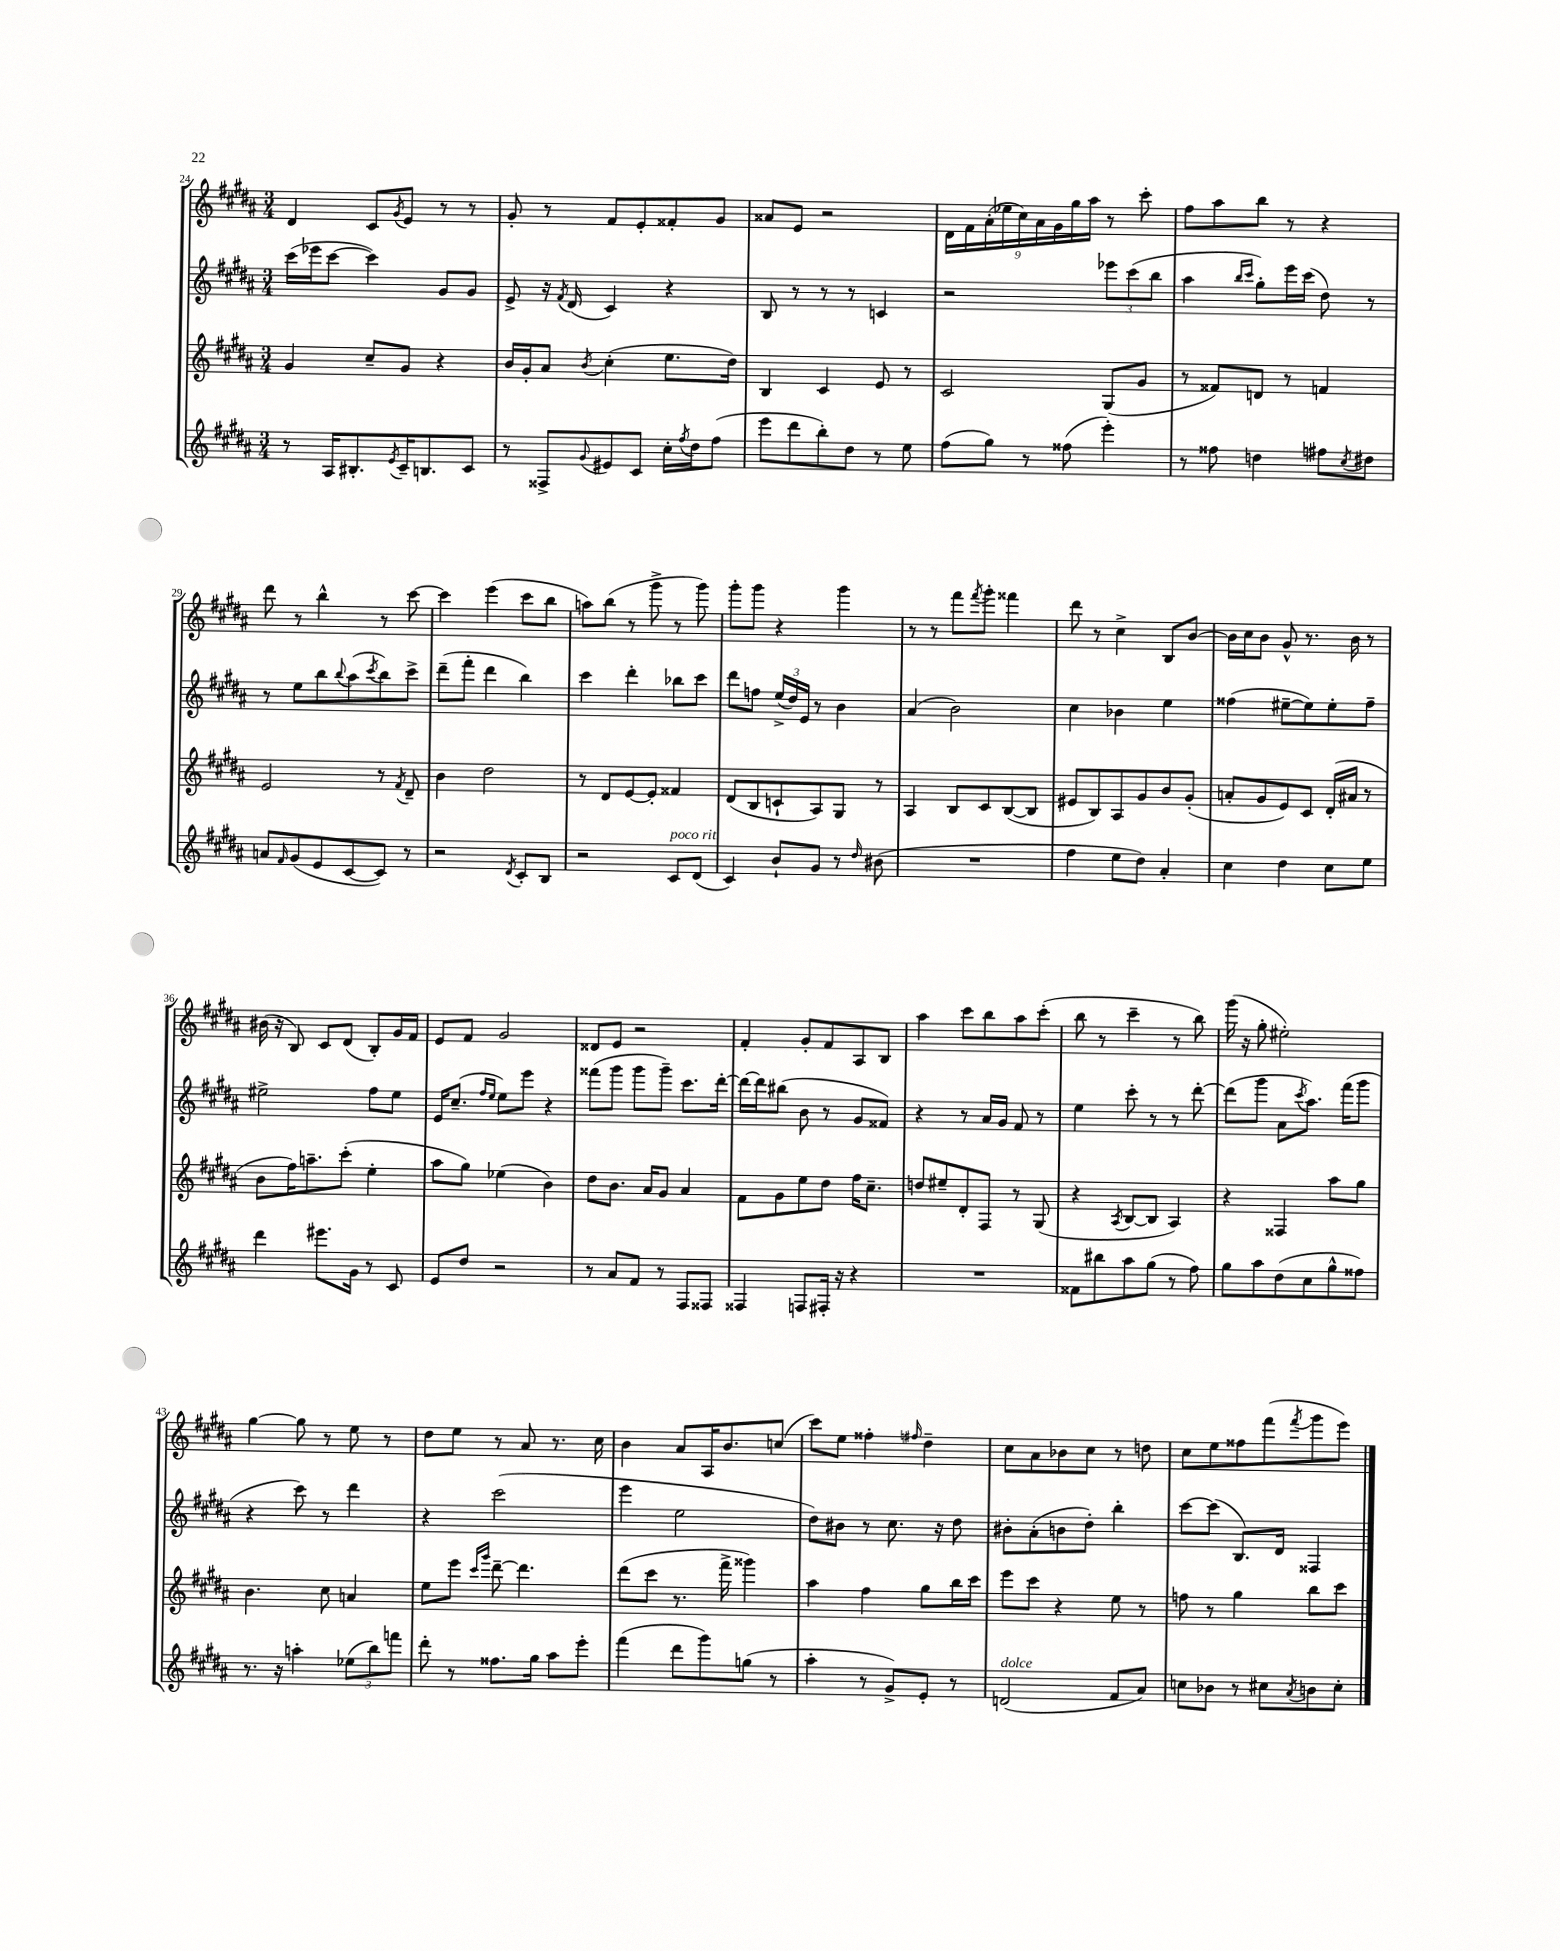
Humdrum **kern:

**kern	**kern	**kern	**kern
*staff4	*staff3	*staff2	*staff1
*clefG2	*clefG2	*clefG2	*clefG2
*k[f#c#g#d#a#]	*k[f#c#g#d#a#]	*k[f#c#g#d#a#]	*k[f#c#g#d#a#]
*M3/4	*M3/4	*M3/4	*M3/4
8r	4g#	(16ccc#	4d#
.	.	16eee-	.
16A#	.	[8ccc#	.
8.B#'	.	.	.
.	8cc#~	4ccc#])	8c#
8qe	.	.	8qg#
16c#~	8g#	.	8e
8.B	.	.	.
.	4r	8g#	8r
8c#	.	8g#	8r
=	=	=	=
8r	16b	8e^	8g#'
.	16g#'	.	.
8F##^	8a#	16r	8r
.	.	8qf#	.
.	.	(16d#	.
8qqg#	8qb	.	.
8e#	(4cc#'	4c#)	8f#
8c#	.	.	8e'
16cc#'	8.ee	4r	8f##'
8qff#	.	.	.
16dd#	.	.	.
(8ff#	.	.	8g#
.	16dd#)	.	.
=	=	=	=
8eee	4B	8B	8a##
8ddd#	.	8r	8e
8bb')	4c#	8r	2r
8dd#	.	8r	.
8r	8e	4c	.
8ee	8r	.	.
=	=	=	=
(8ff#	2c#	2r	18d#
.	.	.	18f#
.	.	.	(18a#'
8gg#)	.	.	.
.	.	.	18ee-
.	.	.	18cc#)
8r	.	.	.
.	.	.	18a#
.	.	.	18g#
(8ff##	.	.	.
.	.	.	18gg#
.	.	.	18aa#
4eee')	(8G#	12eee-	8r
.	.	(12ccc#	.
.	8g#	.	8ccc#'
.	.	12bb	.
=	=	=	=
8r	8r	4aa#	8ff#
8ff##	8f##)	.	8aa#
.	.	16qqbb	.
.	.	16qqccc#	.
4dd	8d	8gg#')	8bb
.	8r	16eee	8r
.	.	(16ccc#	.
8ff#	4f	8dd#)	4r
8qcc#	.	.	.
8dd#	.	8r	.
=	=	=	=
8a	2e	8r	8ddd#
16qqf#	.	.	.
(8g#	.	8ee	8r
8e	.	8bb	4bb^^
.	.	8qqbb	.
[8c#	.	(8aa#	.
.	.	8qccc#	.
8c#])	8r	8bb)	8r
.	8qf#	.	.
8r	8d#~	8ccc#^	[8ccc#
=	=	=	=
2r	4b	(8ddd#~	4ccc#]
.	.	8fff#'	.
.	2dd#	4ddd#	(4eee
8qd#	.	.	.
8c#'	.	4bb)	8ccc#
8B	.	.	8bb
=	=	=	=
2r	8r	4ccc#	8aa)
.	8d#	.	(8bb
.	[8e	4ddd#'	8r
.	8e']	.	8ggg#^
8c#	4f##	8bb-	8r
(8d#	.	8ccc#	8ggg#)
=	=	=	=
4c#)	(8d#	8ddd#	8ggg#'
.	8B	8ff	8ggg#
8b`	8c`	(24ee^	4r
.	.	24dd#)	.
.	.	24e	.
8g#	8A#)	8r	.
8r	8G#	4b	4ggg#
16qqdd#	.	.	.
(8b#	8r	.	.
=	=	=	=
2.r	4A#	(4a#	8r
.	.	.	8r
.	8B	2b)	8fff#
.	.	.	8qfff#
.	8c#	.	8ggg#'
.	([8B	.	4fff##
.	8B]	.	.
=	=	=	=
4ff#	8e#	4cc#	8ddd#
.	8B)	.	8r
8ee	8A#	4b-	4cc#^
8dd#)	8g#	.	.
4a#'	8b	4ee	8B
.	(8g#'	.	[8b
=	=	=	=
4cc#	8a'	(4ff##	16b]
.	.	.	16cc#
.	8g#	.	8b
4dd#	8e)	[8ee#~	8g#^^
.	8c#	8ee#])	8.r
8cc#	(16d#'	8ee#'	.
.	16a#	.	16b
8ee	8r	8ff##~	8r
=	=	=	=
4ddd#	8b	2ee#^	(16b#
.	.	.	16r
.	16ff#)	.	8B)
.	8.aa~	.	.
8.eee#	.	.	8c#
.	(8ccc#'	.	(8d#
16g#	.	.	.
8r	4ee'	8ff#	8B')
8c#	.	8ee#	16g#
.	.	.	16f#
=	=	=	=
8e	8aa#	16e	8e
.	.	(8.cc#~	.
8dd#	8gg#)	.	8f#
.	.	16qqff#	.
.	.	16qqee	.
2r	(4ee-	8ee)	2g#
.	.	8eee	.
.	4b)	4r	.
=	=	=	=
8r	8dd#	(8fff##	8d##
8a#	8.b	8ggg#	8e
8f#	.	8ggg#	2r
.	16a#	.	.
8r	8g#	8ggg#~)	.
8F#	4a#	8.ccc#	.
8F##	.	.	.
.	.	[16ddd#'	.
=	=	=	=
4F##	8f#	16ddd#_	4f#'
.	.	16ddd#]	.
.	8g#	(8bb#	.
8F	8ee	8b	8g#'
16F#'	8dd#	8r	8f#
16r	.	.	.
4r	16ff#	8g#	8A#
.	8.cc#~	.	.
.	.	8f##)	8B
=	=	=	=
2.r	8dd	4r	4aa#
.	8ee#~	.	.
.	8d#'	8r	8ccc#
.	8F#	16a#	8bb
.	.	16g#	.
.	8r	8f#	8aa#
.	(8G#	8r	(8ccc#'
=	=	=	=
8f##	4r	4ee	8bb
8bb#	.	.	8r
.	8qA#	.	.
8aa#	[8B	8ccc#'	4ccc#~
(8gg#	8B]	8r	.
8r	4A#)	8r	8r
8ff#)	.	[8ddd#'	8bb)
=	=	=	=
8gg#	4r	(8ddd#]	(16ggg#
.	.	.	16r
8aa#	.	8ggg#	8gg#'
(8dd#	4F##	8a#	2ee#')
.	.	8qccc#	.
8cc#	.	8.aa#)	.
8gg#^^	8aa#	.	.
.	.	(16fff#	.
8ff##)	8gg#	8ggg#	.
=	=	=	=
8.r	4.b	4r	[4gg#
16r	.	.	.
4aa'	.	8ccc#)	8gg#]
.	8cc#	8r	8r
(12ee-	4a	4ddd#	8ee
12bb)	.	.	.
.	.	.	8r
12fff	.	.	.
=	=	=	=
8ddd#'	8ee	4r	8dd#
8r	8eee	.	8ee
.	16qqccc#	.	.
.	16qqggg#	.	.
8.ff##	[8ddd#~	(2ccc#	8r
.	4.ddd#]	.	8a#
16gg#	.	.	.
8aa#	.	.	8.r
8eee'	.	.	.
.	.	.	16cc#
=	=	=	=
(4fff#	(8ddd#	4eee	4b
.	8ccc#	.	.
8ddd#	8.r	2ee	8a#
8ggg#)	.	.	16A#
.	16fff#^	.	8.b
(8gg	4ggg##)	.	.
8r	.	.	(8cc
=	=	=	=
4aa#'	4aa#	8dd#)	8ccc#)
.	.	8b#	8ee
8r	4ff#	8r	4ff##'
8g#^)	.	8.cc#	.
.	.	.	16qqff#
8e'	8gg#	.	4dd#~
.	.	16r	.
8r	16bb	8dd#	.
.	16ccc#	.	.
=	=	=	=
(2d	8eee	8b#'	8cc#
.	8ccc#	(8a#'	8a#
.	4r	8b	8b-
.	.	8dd#')	8cc#
8f#	8ee	4bb'	8r
8a#)	8r	.	8dd
=	=	=	=
8cc	8ff	[8ccc#	8cc#
8b-	8r	(8ccc#]	8ee
8r	4gg#	8.B)	8ff##
8cc#	.	.	(8fff#
.	.	16d#	.
8qa#	.	.	8qfff#
8b	8bb	4F##	8ggg#
8cc#'	8ccc#	.	8eee)
==	==	==	==
*-	*-	*-	*-
